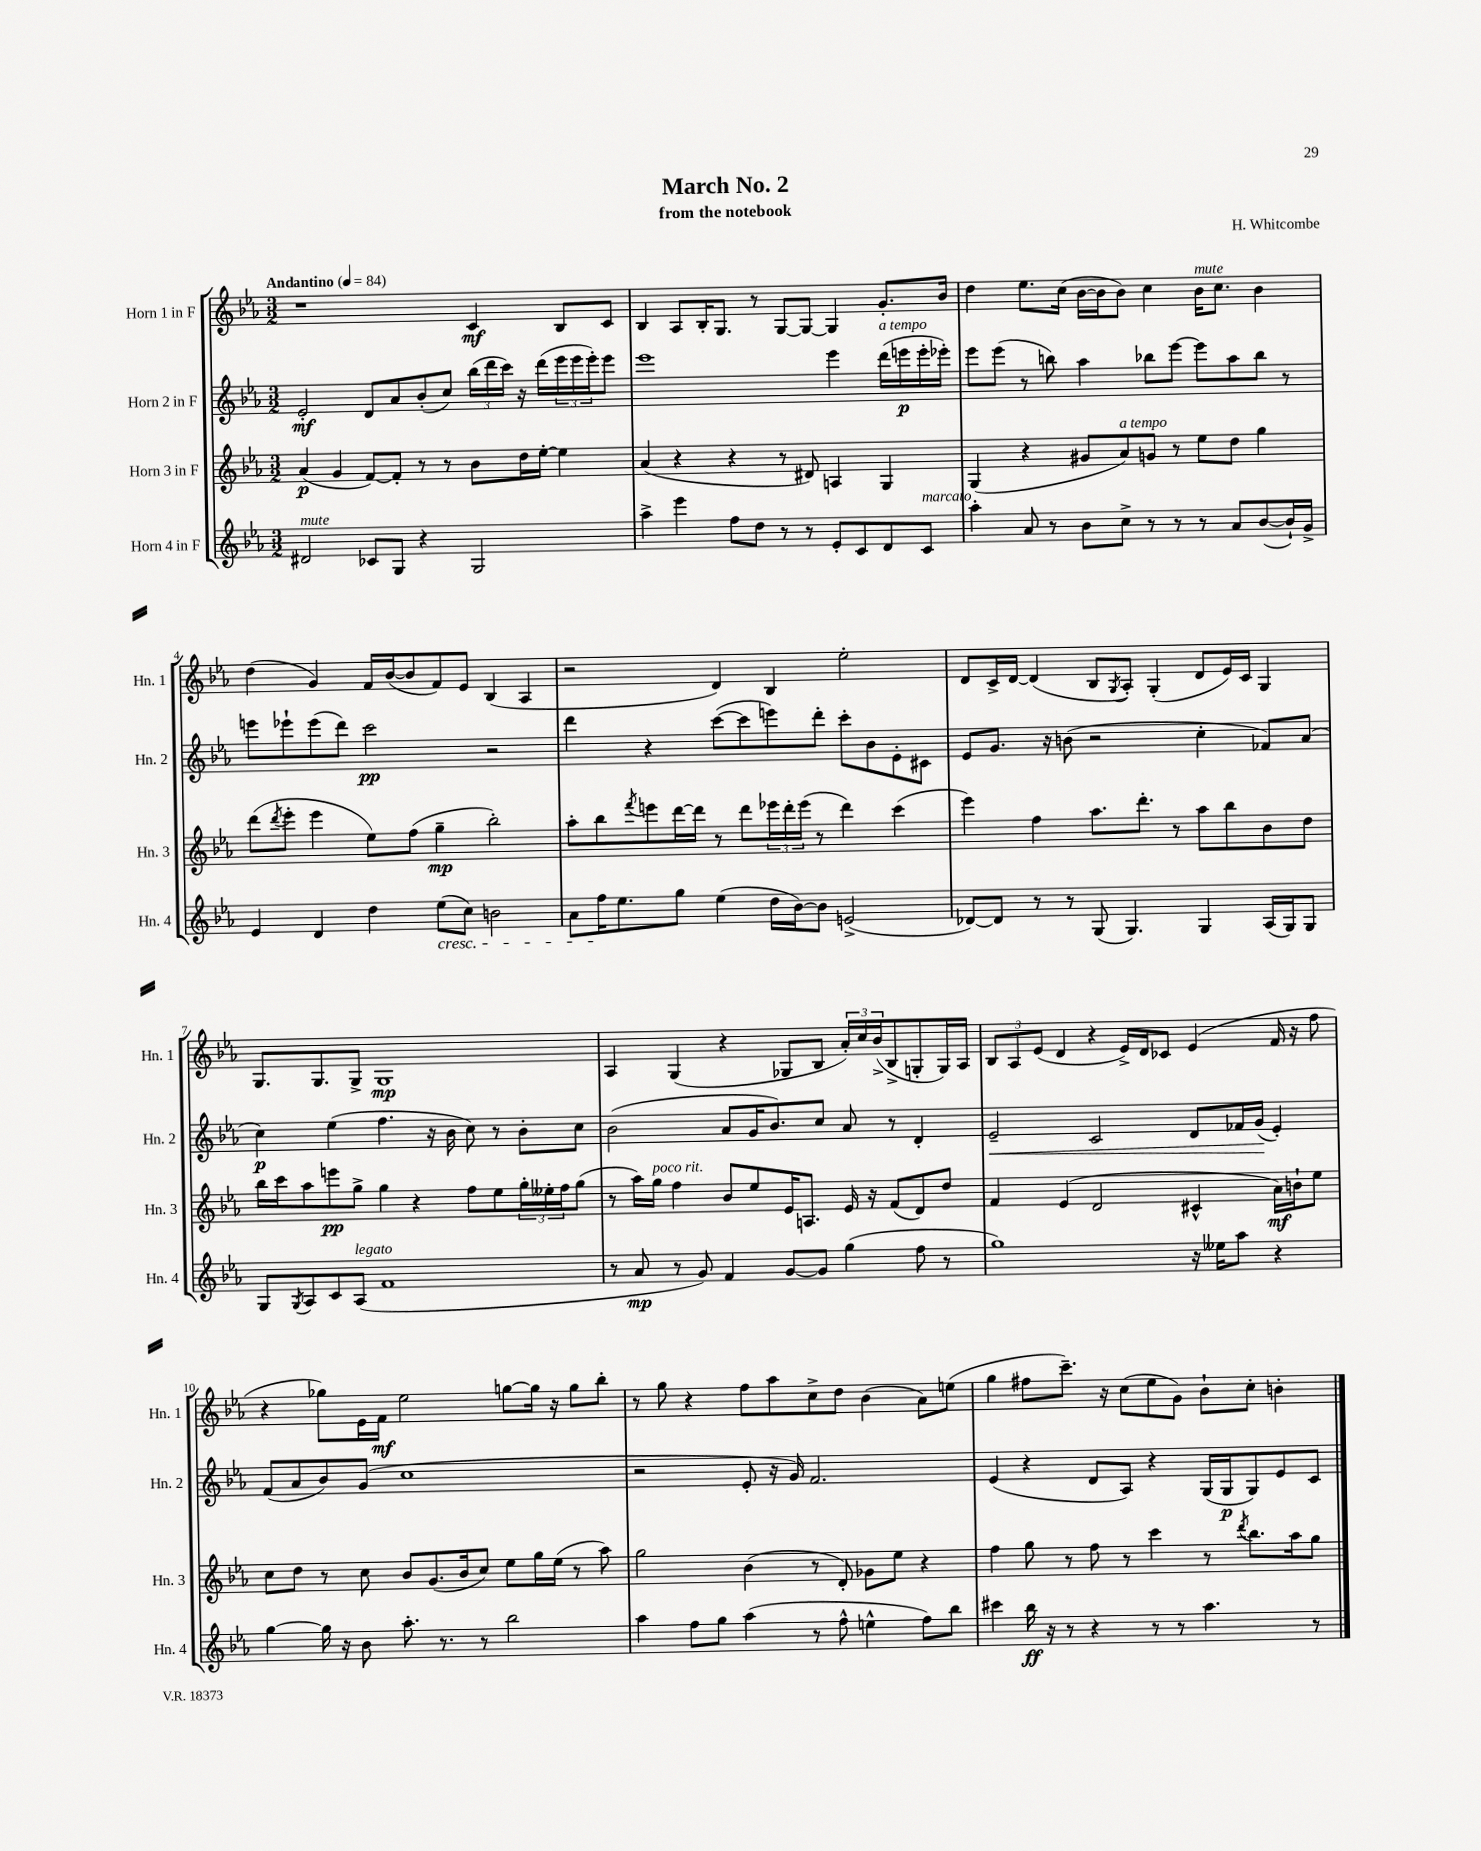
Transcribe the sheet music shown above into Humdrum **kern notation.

**kern	**dynam	**kern	**dynam	**kern	**dynam	**kern	**dynam
*part4	*part4	*part3	*part3	*part2	*part2	*part1	*part1
*staff4	*staff4	*staff3	*staff3	*staff2	*staff2	*staff1	*staff1
*I"Horn 4 in F	*	*I"Horn 3 in F	*	*I"Horn 2 in F	*	*I"Horn 1 in F	*
*I'Hn. 4	*	*I'Hn. 3	*	*I'Hn. 2	*	*I'Hn. 1	*
*clefG2	*	*clefG2	*	*clefG2	*	*clefG2	*
*k[b-e-a-]	*	*k[b-e-a-]	*	*k[b-e-a-]	*	*k[b-e-a-]	*
*M3/2	*	*M3/2	*	*M3/2	*	*M3/2	*
*MM84	*	*MM84	*	*MM84	*	*MM84	*
=1	=1	=1	=1	=1	=1	=1	=1
!	!	!	!	!	!	!LO:TX:a:B:t=Andantino	!
!LO:TX:a:i:t=mute	!	!	!	!	!	!	!
2d#X/	.	(4a-/	p	2e-'/	mf	1r	.
.	.	4g/	.	.	.	.	.
8c-X/L	.	[8f/L)	.	8d/L	.	.	.
8G/J	.	8f'/J]	.	8a-/	.	.	.
4r	.	8r	.	(8b-'/	.	.	.
.	.	8r	.	8cc/J)	.	.	.
2G/	.	8b-\L	.	(24bb-\LL	.	4c/	mf
.	.	.	.	24ddd\	.	.	.
.	.	.	.	24ccc\JJ)	.	.	.
.	.	16dd\L	.	16r	.	.	.
.	.	[16ee-'\JJ	.	(16ddd\LL	.	.	.
.	.	4ee-\]	.	24eee-\	.	8B-/L	.
.	.	.	.	24eee-\	.	.	.
.	.	.	.	24eee-'\J)	.	.	.
.	.	.	.	8eee-\J	.	8c/J	.
=2	=2	=2	=2	=2	=2	=2	=2
4aa-^\	.	(4a-/	.	1eee-	.	4B-/	.
4eee-\	.	4r	.	.	.	8A-/L	.
.	.	.	.	.	.	16B-'/K	.
.	.	.	.	.	.	8.G/J	.
8ff\L	.	4r	.	.	.	.	.
8dd\J	.	.	.	.	.	8r	.
8r	.	8r	.	.	.	[8G/L	.
8r	.	8d#X/)	.	.	.	8G/J_	.
8e-'/L	.	4An/	.	4eee-\	.	4G/]	.
8c/	.	.	.	.	.	.	.
!	!	!	!	!LO:TX:a:i:t=a tempo	!	!	!
8d/	.	4G/	.	(16ddd\LL	.	8.g'/L	.
.	.	.	.	16eeen\	p	.	.
!LO:TX:a:i:t=marcato	!	!	!	!	!	!	!
8c/J	.	.	.	16eee'\	.	.	.
.	.	.	.	16eee-X'\JJ)	.	16b-/Jk	.
=3	=3	=3	=3	=3	=3	=3	=3
4aa-'\	.	(4G/	.	8eee-\L	.	4dd\	.
.	.	.	.	(8eee-\J	.	.	.
8a-/	.	4r	.	8r	.	8.ee-\L	.
8r	.	.	.	8bbn\)	.	.	.
.	.	.	.	.	.	(16cc\Jk	.
8b-\L	.	8g#X/L	.	4aa-\	.	[16b-\LL	.
.	.	.	.	.	.	16b-\J]	.
!	!	!LO:TX:a:i:t=a tempo	!	!	!	!	!
8cc^\J	.	8a-/)	.	.	.	8b-\J)	.
8r	.	8gn/J	.	8bb-X\L	.	4cc\	.
8r	.	8r	.	[8eee-\J	.	.	.
!	!	!	!	!	!	!LO:TX:a:i:t=mute	!
8r	.	8ee-\L	.	8eee-\L]	.	16b-\KL	.
.	.	.	.	.	.	8.cc\J	.
8a-/L	.	8dd\J	.	8aa-\	.	.	.
([8b-/	.	4gg\	.	8bb-\J	.	4b-\	.
16b-`/L])	.	.	.	8r	.	.	.
16g^/JJ	.	.	.	.	.	.	.
!!LO:LB:g=z
=4	=4	=4	=4	=4	=4	=4	=4
4e-/	.	(8ddd\L	.	8eeen\L	.	(4dd\	.
.	.	8qddd/	.	.	.	.	.
.	.	8eee-'\J	.	8eee-X`\	.	.	.
4d/	.	4eee-\	.	(8eee-\	.	4g/)	.
.	.	.	.	8ddd\J)	.	.	.
4dd\	.	8ee-\L)	.	2ccc\	pp	16f/LL	.
.	.	.	.	.	.	([16b-/J	.
.	.	(8ff\J	.	.	.	8b-/]	.
!LO:TX:b:i:t=cresc.	!	!	!	!	!	!	!
(8ee-\L	.	4gg~\	mp	.	.	8f/)	.
8cc\J)	.	.	.	.	.	8e-/J	.
2bn\	.	2bb-'\)	.	2r	.	(4B-/	.
.	.	.	.	.	.	4A-/	.
=5	=5	=5	=5	=5	=5	=5	=5
8a-\L	.	8aa-'\L	.	4ddd\	.	2r	.
16ff\K	.	8bb-\	.	.	.	.	.
8.ee-\	.	.	.	.	.	.	.
.	.	8qfff/	.	.	.	.	.
.	.	8eeen\	.	4r	.	.	.
8gg\J	.	[16ddd\L	.	.	.	.	.
.	.	16ddd\JJ]	.	.	.	.	.
(4ee-\	.	8r	.	([8ccc\L	.	4d/)	.
.	.	8ddd\L	.	8ccc\]	.	.	.
16dd\LL	.	24eee-X\L	.	8eeen\)	.	4B-/	.
.	.	24ddd'\	.	.	.	.	.
[16b-\J)	.	.	.	.	.	.	.
.	.	(24eee-\JJ	.	.	.	.	.
8b-\J]	.	8r	.	8ddd'\J	.	.	.
(2en^/	.	4ddd\)	.	8ccc'\L	.	2ee-'\	.
.	.	.	.	8b-\	.	.	.
.	.	(4ccc\	.	8e-'\	.	.	.
.	.	.	.	8c#X\J	.	.	.
=6	=6	=6	=6	=6	=6	=6	=6
[8d-X/L)	.	4eee-\)	.	8e-/L	.	8d/L	.
8d-/J]	.	.	.	8.g/J	.	16c^/L	.
.	.	.	.	.	.	[16d/JJ	.
8r	.	4ff\	.	.	.	(4d/]	.
.	.	.	.	16r	.	.	.
8r	.	.	.	(8bn\	.	.	.
(8G/	.	8.aa-\L	.	2r	.	8B-/L	.
.	.	.	.	.	.	8qG/	.
4.G/)	.	.	.	.	.	8A-'/J)	.
.	.	8.ddd'\J	.	.	.	.	.
.	.	.	.	.	.	(4G'/	.
.	.	8r	.	.	.	.	.
4G/	.	8aa-\L	.	4cc'\	.	8d/L	.
.	.	8bb-\	.	.	.	16e-/L)	.
.	.	.	.	.	.	16c/JJ	.
(16A-/LL	.	8b-\	.	8f-X/L)	.	4G/	.
16G/J)	.	.	.	.	.	.	.
8G/J	.	8dd\J	.	(8a-/J	.	.	.
!!LO:LB:g=z
=7	=7	=7	=7	=7	=7	=7	=7
8G/L	.	16bb-\LL	.	4cc\)	p	8.G/L	.
.	.	16ccc\J	.	.	.	.	.
8qG/	.	.	.	.	.	.	.
8A-/	.	8aa-\	.	.	.	.	.
.	.	.	.	.	.	8.G/	.
8c/	.	8eeen\	pp	(4ee-\	.	.	.
!LO:TX:a:i:t=legato	!	!	!	!	!	!	!
(8A-/J	.	8gg^\J	.	.	.	8G^/J	.
1f	.	4gg\	.	4.ff\	.	1G	mp
.	.	4r	.	.	.	.	.
.	.	.	.	16r	.	.	.
.	.	.	.	16b-\	.	.	.
.	.	8ff\L	.	8cc\)	.	.	.
.	.	8ee-\	.	8r	.	.	.
.	.	24gg'\L	.	8b-'\L	.	.	.
.	.	24ee--X'\	.	.	.	.	.
.	.	24ff\J	.	.	.	.	.
.	.	(8gg\J	.	8cc\J	.	.	.
=8	=8	=8	=8	=8	=8	=8	=8
8r	.	8r	.	(2b-\	.	4A-/	.
8a-/	mp	16aa-\LL)	.	.	.	.	.
!	!	!LO:TX:a:i:t=poco rit.	!	!	!	!	!
.	.	16gg\JJ	.	.	.	.	.
8r	.	4ff\	.	.	.	(4G/	.
8g/)	.	.	.	.	.	.	.
4f/	.	8b-/L	.	8a-/L	.	4r	.
.	.	8ee-/	.	16g/K	.	.	.
.	.	.	.	8.b-/)	.	.	.
[8g/L	.	16e-/K	.	.	.	8G-X/L	.
.	.	8.An/J	.	.	.	.	.
8g/J]	.	.	.	8cc/J	.	8B-/J	.
(4gg\	.	16e-/	.	8a-/	.	24a-'/LL)	.
.	.	.	.	.	.	24cc/	.
.	.	16r	.	.	.	.	.
.	.	.	.	.	.	(24b-^/J	.
.	.	(8f/L	.	8r	.	8B-^/	.
8ff\	.	8d/)	.	4d'/	.	8Gn'/	.
8r	.	8dd/J	.	.	.	16G/L)	.
.	.	.	.	.	.	16A-/JJ	.
=9	=9	=9	=9	=9	=9	=9	=9
!	!	!	!	!	!LO:HP:b	!	!
1gg)	.	4f/	.	2e-~/	<	12B-/L	.
.	.	.	.	.	.	12A-/	.
.	.	.	.	.	.	(12e-/J	.
.	.	(4e-/	.	.	.	4d/	.
.	.	2d/	.	2c/	.	4r	.
.	.	.	.	.	.	16e-^/LL)	.
.	.	.	.	.	.	16d/J	.
.	.	.	.	.	.	8c-X/J	.
16r	.	4c#X^^/	.	8d/L	.	(4e-/	.
16ee--X\KL	.	.	.	.	.	.	.
8aa-\J	.	.	.	16f-X/L	.	.	.
.	.	.	.	(16g/JJ	.	.	.
4r	.	16a-\LL)	mf	4e-'/)	[	16f/	.
.	.	16bn`\J	.	.	.	16r	.
.	.	8ee-\J	.	.	.	8ff\	.
!!LO:LB:g=z
=10	=10	=10	=10	=10	=10	=10	=10
[4gg\	.	8cc\L	.	(8f/L	.	4r	.
.	.	8dd\J	.	8a-/	.	.	.
16gg\]	.	8r	.	8b-/)	.	8gg-X\L)	.
16r	.	.	.	.	.	.	.
8b-\	.	8cc\	.	(8g/J	.	16e-\L	.
.	.	.	.	.	.	16f\JJ	mf
8.aa-'\	.	8b-/L	.	1cc	.	2ee-\	.
.	.	(8.g/	.	.	.	.	.
8.r	.	.	.	.	.	.	.
.	.	16b-/k	.	.	.	.	.
8r	.	8cc/J)	.	.	.	.	.
2bb-\	.	8ee-\L	.	.	.	[8ggn\L	.
.	.	16gg\L	.	.	.	16gg\Jk]	.
.	.	(16ee-\JJ	.	.	.	16r	.
.	.	8r	.	.	.	8gg\L	.
.	.	8aa-\)	.	.	.	8bb-'\J	.
=11	=11	=11	=11	=11	=11	=11	=11
4aa-\	.	2gg\	.	2r	.	8r	.
.	.	.	.	.	.	8gg\	.
8ff\L	.	.	.	.	.	4r	.
8gg\J	.	.	.	.	.	.	.
(4aa-\	.	(4b-\	.	8e-'/	.	8ff\L	.
.	.	.	.	16r	.	8aa-\	.
.	.	.	.	16g/)	.	.	.
8r	.	8r	.	2.f/	.	8cc^\	.
8ff^^\	.	8d'/)	.	.	.	8dd\J	.
4een^^\	.	8g-X\L	.	.	.	(4b-\	.
.	.	8ee-\J	.	.	.	.	.
8ff\L)	.	4r	.	.	.	8a-\L)	.
8bb-\J	.	.	.	.	.	(8een\J	.
=12	=12	=12	=12	=12	=12	=12	=12
4ccc#X\	.	4ff\	.	(4e-/	.	4gg\	.
16bb-\	ff	8gg\	.	4r	.	8ff#X\L	.
16r	.	.	.	.	.	.	.
8r	.	8r	.	.	.	8.ccc~\J)	.
4r	.	8ff\	.	8d/L	.	.	.
.	.	.	.	.	.	16r	.
.	.	8r	.	8A-/J)	.	(8cc\L	.
8r	.	4ccc\	.	4r	.	8ee-\	.
8r	.	.	.	.	.	8g\J)	.
4.aa-\	.	8r	.	(16G/LL	.	8b-`\L	.
.	.	.	.	16G/J	p	.	.
.	.	8qddd/	.	.	.	.	.
.	.	8.bb-\L	.	8G/)	.	8cc'\J	.
.	.	.	.	8e-/	.	4bn'\	.
.	.	16aa-\k	.	.	.	.	.
8r	.	8gg\J	.	8c/J	.	.	.
==	==	==	==	==	==	==	==
*-	*-	*-	*-	*-	*-	*-	*-
